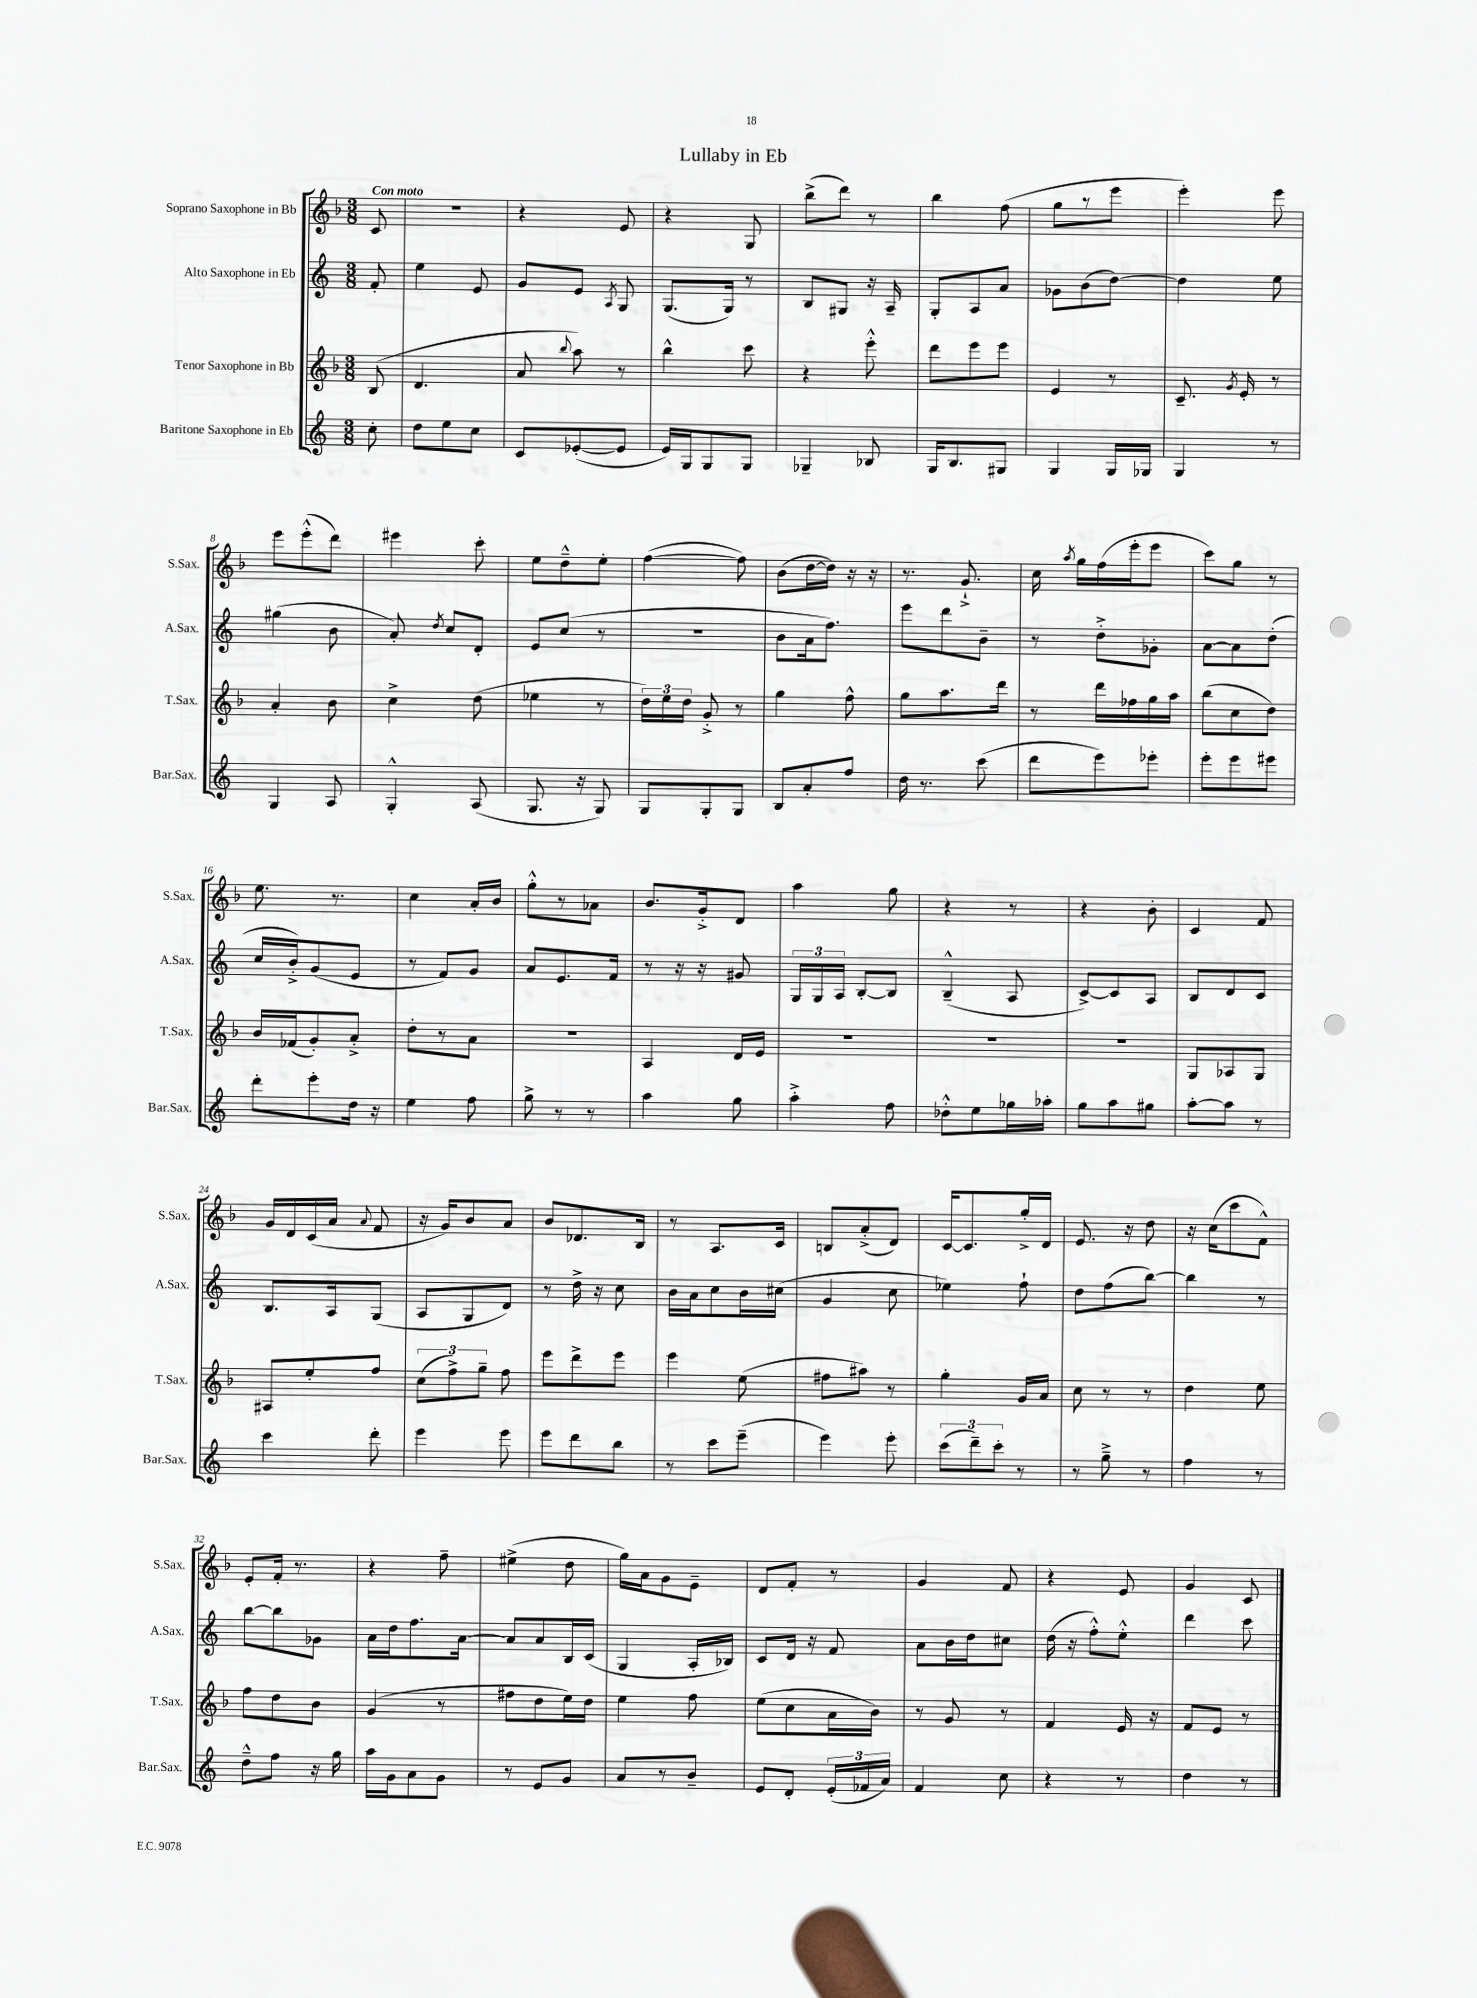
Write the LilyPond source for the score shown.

\header { title = "Lullaby in Eb" }
<<
\new StaffGroup <<
\new Staff = "s0" \with { instrumentName = "Soprano Saxophone in Bb" shortInstrumentName = "S.Sax." } {
    \clef treble \key f \major \numericTimeSignature \time 3/8 \partial 8 \tempo "Con moto"
    \autoBeamOff c'8 |
    R4. |
    r4 e'8 |
    r4 g8 |
    bes''8[->( d'''8]) r8 |
    bes''4 f''8( |
    g''8[ r8 e'''8] |
    e'''4-.) e'''8 |
    e'''8[ e'''8-.-^( d'''8]) |
    eis'''4 c'''8-. |
    e''8[ d''8---^ e''8]-. |
    f''4~( f''8) |
    bes'8[( d''16~ d''16]) r16 r16 |
    r8. g'8.-!-> |
    c''16 \acciaccatura { a''8 } g''16[ f''16( e'''16-. e'''8] |
    c'''8[) g''8] r8 |
    e''8. r8. |
    c''4 a'16[-. bes'16] |
    g''8[-.-^ r8 aes'8] |
    bes'8.[ g'16-.-> d'8] |
    a''4 g''8 |
    r4 r8 |
    r4 bes'8-. |
    c'4 f'8 |
    g'16[ d'16 c'16( a'16] \appoggiatura { a'8 } f'8 |
    r16 g'16[) bes'8 a'8] |
    bes'8[ des'8. bes16] |
    r8 a8.[ c'16] |
    b8[ a'8-.->( d'8]) |
    c'16[~ c'8. g''16-.-> d'16] |
    e'8. r16 d''8 |
    r16 c''16[( c'''8 f'8]-^) |
    e'8[-. f'16]-. r8. |
    r4 f''8-- |
    eis''4->( d''8 |
    g''16[) a'16 g'8 e'8]-- |
    d'8[ f'8]-. r8 |
    g'4 f'8 |
    r4 e'8 |
    g'4 c'8 \bar "|." |
}
\new Staff = "s1" \with { instrumentName = "Alto Saxophone in Eb" shortInstrumentName = "A.Sax." } {
    \clef treble \key c \major \numericTimeSignature \time 3/8 \partial 8
    \autoBeamOff f'8-. |
    e''4 e'8 |
    g'8[ e'8] \acciaccatura { a8 } g8 |
    g8.[( g16]) r8 |
    b8[ gis8] r16 a16-- |
    g8[-. a8 a'8] |
    ges'8[ b'8( d''8]~) |
    d''4 e''8 |
    gis''4( b'8 |
    a'8-.) \acciaccatura { d''8 } c''8[ d'8]-. |
    e'8[ c''8]( r8 |
    R4. |
    b'8[ a'16 f''8.]) |
    e'''8[ d'''8 b'8]-- |
    r8 d''8[-.-> ges'8]-. |
    a'8[~ a'8 d''8]-.( |
    c''16[ b'16-.->) g'8( e'8] |
    r8 f'8[) g'8] |
    a'8[ e'8. f'16] |
    r8 r16 r16 gis'8 |
    \tuplet 3/2 { g16[ g16 a16] } b8[~-. b8] |
    b4---^( a8 |
    c'8[~->) c'8 a8] |
    b8[ d'8 c'8] |
    b8.[ a16 g8]( |
    a8[ g8 d'8]) |
    r8 d''16-> r16 c''8 |
    b'16[ a'16 c''8 b'16 cis''16]( |
    g'4 c''8 |
    ees''4) f''8-! |
    d''8[ f''8( b''8]~) |
    b''4 r8 |
    b''8[~ b''8 ges'8] |
    a'16[ d''16 f''8. a'16]~ |
    a'8[ a'8 b16 c'16]( |
    g4 a16[-. bes16]) |
    c'8[ d'16] r16 f'8 |
    a'8[ b'16 d''16 cis''8] |
    d''16( r16 f''8[-.-^) e''8]-.-^ |
    d'''4 c'''8 \bar "|." |
}
\new Staff = "s2" \with { instrumentName = "Tenor Saxophone in Bb" shortInstrumentName = "T.Sax." } {
    \clef treble \key f \major \numericTimeSignature \time 3/8 \partial 8
    \autoBeamOff bes8( |
    d'4. |
    a'8 \appoggiatura { bes''8 } a''8) r8 |
    bes''4-^ c'''8 |
    r4 e'''8-.-^ |
    d'''8[ e'''8 e'''8] |
    e'4 r8 |
    c'8.-- \acciaccatura { g'8 } e'16-. r8 |
    a'4-. bes'8 |
    c''4-> d''8( |
    ees''4 r8 |
    \tuplet 3/2 { d''16[) e''16 d''16] } g'8-.-> r8 |
    g''4 f''8-^ |
    g''8[ a''8. d'''16] |
    r8 d'''16[ fes''16 g''16 a''16] |
    bes''8[( c''8 d''8]) |
    bes'16[ fes'16( g'8-.) a'8]-.-> |
    d''8[-. r8 a'8] |
    R4. |
    a4 d'16[ e'16] |
    R4. |
    R4. |
    R4. |
    g8[ aes8 g8] |
    ais8[ e''8-. f''8] |
    \tuplet 3/2 { c''8[( f''8->) g''8]-- } f''8 |
    e'''8[ d'''8-> e'''8] |
    e'''4 e''8( |
    fis''8[ ais''8]) r8 |
    g''4-. g'16[ a'16] |
    c''8 r8 r8 |
    d''4 e''8 |
    f''8[ d''8 bes'8] |
    g'4( r8 |
    fis''8[ d''8 e''16) d''16] |
    e''4 f''8 |
    e''8[( c''8 a'16 bes'16]) |
    r8 g'8 r8 |
    f'4 e'16 r16 |
    f'8[ e'8] r8 \bar "|." |
}
\new Staff = "s3" \with { instrumentName = "Baritone Saxophone in Eb" shortInstrumentName = "Bar.Sax." } {
    \clef treble \key c \major \numericTimeSignature \time 3/8 \partial 8
    \autoBeamOff c''8-. |
    d''8[ e''8 c''8] |
    c'8[ ees'8~-.( ees'8] |
    e'16[) g16 g8 g8] |
    ges4-- bes8 |
    g16[ b8. gis8] |
    g4 g16[ ges16] |
    g4 r8 |
    g4 a8 |
    g4-.-^ a8( |
    g8. r16 g8) |
    g8[ g8-. g8] |
    b8[ a'8-. f''8] |
    d''16 r8. c'''8( |
    d'''8[ e'''8) ees'''8]-. |
    e'''8[-. e'''8 eis'''8] |
    d'''8[-. e'''8-. d''16] r16 |
    e''4 f''8 |
    g''8-> r8 r8 |
    a''4 g''8 |
    a''4-.-> f''8 |
    des''8[-.-^ e''8 ges''16 aes''16]-. |
    g''8[ a''8 gis''8] |
    a''8[~-. a''8] r8 |
    c'''4 d'''8-. |
    e'''4 e'''8 |
    e'''8[ d'''8 b''8] |
    r8 c'''8[ e'''8]--( |
    e'''4) e'''8-. |
    \tuplet 3/2 { c'''8[( d'''8--) c'''8]-. } r8 |
    r8 g''8---> r8 |
    f''4 r8 |
    d''8[---^ f''8] r16 g''16 |
    a''16[ g'16 a'8 g'8] |
    r8 e'8[ g'8] |
    a'8[ r8 b'8]-- |
    e'8[ d'8]-. \tuplet 3/2 { e'16[-.( fes'16 a'16]) } |
    f'4 c''8 |
    r4 r8 |
    d''4 r8 \bar "|." |
}
>>
>>
